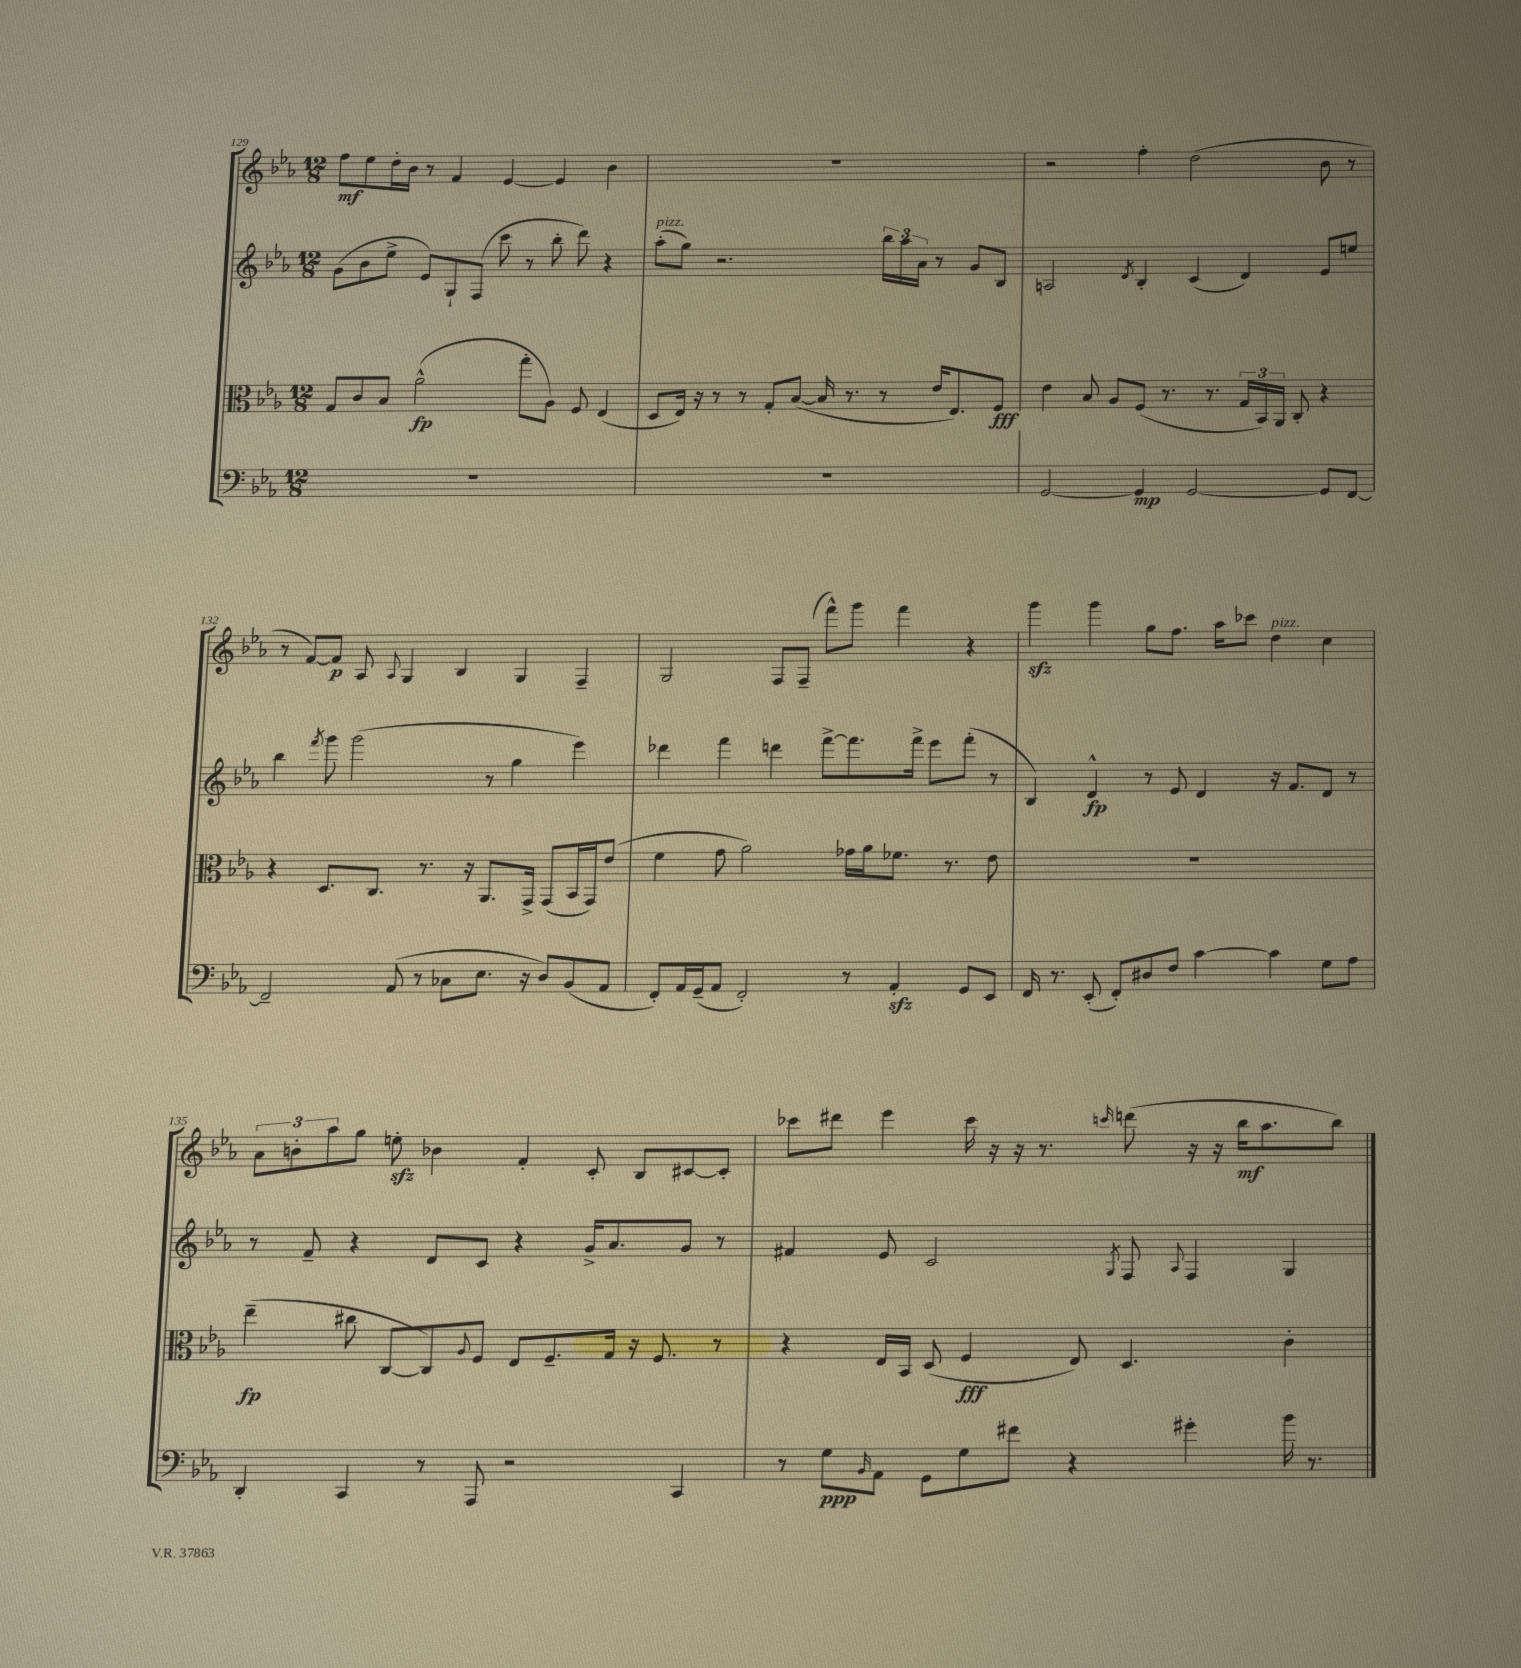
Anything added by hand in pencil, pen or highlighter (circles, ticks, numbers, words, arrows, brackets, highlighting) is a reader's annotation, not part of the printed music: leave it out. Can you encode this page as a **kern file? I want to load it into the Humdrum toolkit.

**kern	**kern	**kern	**kern
*staff4	*staff3	*staff2	*staff1
*clefF4	*clefC3	*clefG2	*clefG2
*k[b-e-a-]	*k[b-e-a-]	*k[b-e-a-]	*k[b-e-a-]
*M12/8	*M12/8	*M12/8	*M12/8
1.r	8G	(8g	8ff
.	8c	8b-	8ee-
.	8B-	8ee-^	16dd'
.	.	.	16b-
.	(2a-^^	8e-)	8r
.	.	8G`	4f
.	.	(8F	.
.	.	8ccc	[4e-
.	8gg'	8r	.
.	8A-)	8bb-'	4e-]
.	8F	8ddd)	.
.	(4E-	4r	4b-
=	=	=	=
1.r	8D	(8aa-'	1.r
.	16E-)	8gg)	.
.	16r	.	.
.	8r	2.r	.
.	8r	.	.
.	8G'	.	.
.	([8B-	.	.
.	16B-]	.	.
.	8.r	.	.
.	8r	24bb-	.
.	.	24aa-	.
.	.	24a-	.
.	16e-	8r	.
.	8.E-)	.	.
.	.	8g	.
.	8F	8B-	.
=	=	=	=
[2GG	4e-	2A	2r
.	8B-	.	.
.	8A-	.	.
.	.	8qd	.
4GG]	(8F	4B-'	4ff'
.	8.r	.	.
[2GG	.	(4c	(2dd
.	8.r	.	.
.	24G	4d)	.
.	24BB-)	.	.
.	24AA-	.	.
.	8C'	.	.
8GG]	4r	8e-	8b-
[8FF	.	8ee	8r
=	=	=	=
2FF~]	4r	4bb-	8r
.	.	.	[8f)
.	.	8qfff	.
.	8.D	8ggg	8f]
.	.	(2ggg	8A-
.	8.C	.	.
.	.	.	8qqA-
(8AA-	.	.	4G
8r	8.r	.	.
8C-	.	.	4B-
.	16r	.	.
8.E-	8.AA-	8r	.
.	.	4gg	4G
16r	16GG^	.	.
8D)	(8GG	.	.
(8BB-	16BB-	4eee-)	4F~
.	16GG)	.	.
8AA-	(8e-	.	.
=	=	=	=
8FF')	4f	4ddd-	2G
16AA-	.	.	.
(16GG~	.	.	.
8AA-	8g	4fff	.
2FF')	2a-)	.	.
.	.	4ddd	8F
.	.	.	(8F~
.	.	[8fff^	8fff^^)
8r	16g-	8.fff]	8ggg
.	16a-	.	.
4AA-'	8.f-	.	4fff
.	.	16fff^	.
.	.	8eee-	.
.	8.r	.	.
8GG	.	(8fff'	4r
8EE-	8e-	8r	.
=	=	=	=
16FF	1.r	4B-)	4ggg
8.r	.	.	.
(8EE-'	.	4d^^	4ggg
8FF')	.	.	.
8D#	.	8r	8gg
8F	.	8e-	8.ff
[4c	.	4d	.
.	.	.	16aa-
.	.	.	8ccc-
4c]	.	16r	4dd
.	.	8.f	.
8G	.	8d	4cc
8A-	.	8r	.
=	=	=	=
4DD'	(4ee-~	8r	12a-
.	.	.	12b'
.	.	8f~	.
.	.	.	12aa-
4CC	8cc#	4r	8gg
.	[8C	.	8ee'
8r	8C])	8d	4b-
.	8qqA-	.	.
8AAA-	8F	8c	.
2r	8E-	4r	4f'
.	8.F~	.	.
.	.	16g^	8c'
.	16G	8.a-	.
.	16r	.	8B-
.	8.F	.	.
4CC	.	8g	[8c#
.	8r	8r	8c#']
=	=	=	=
8r	4r	4f#	8ccc-
8G	.	.	8ddd#
16qqBB-	.	.	.
8AA-	16E-	8e-	4eee-
.	16BB-	.	.
8GG	(8D	2c	.
8G	4F	.	16ccc-
.	.	.	16r
8f#	.	.	16r
.	.	.	8.r
4r	8E-)	.	.
.	.	8qG	16qqccc
.	4.D	8F	(8ddd
.	.	8qqA-	.
4g#'	.	4F	16r
.	.	.	16r
.	.	.	16bb-
.	.	.	8.aa-
16b-	4c'	4G	.
8.r	.	.	.
.	.	.	8bb-)
==	==	==	==
*-	*-	*-	*-
